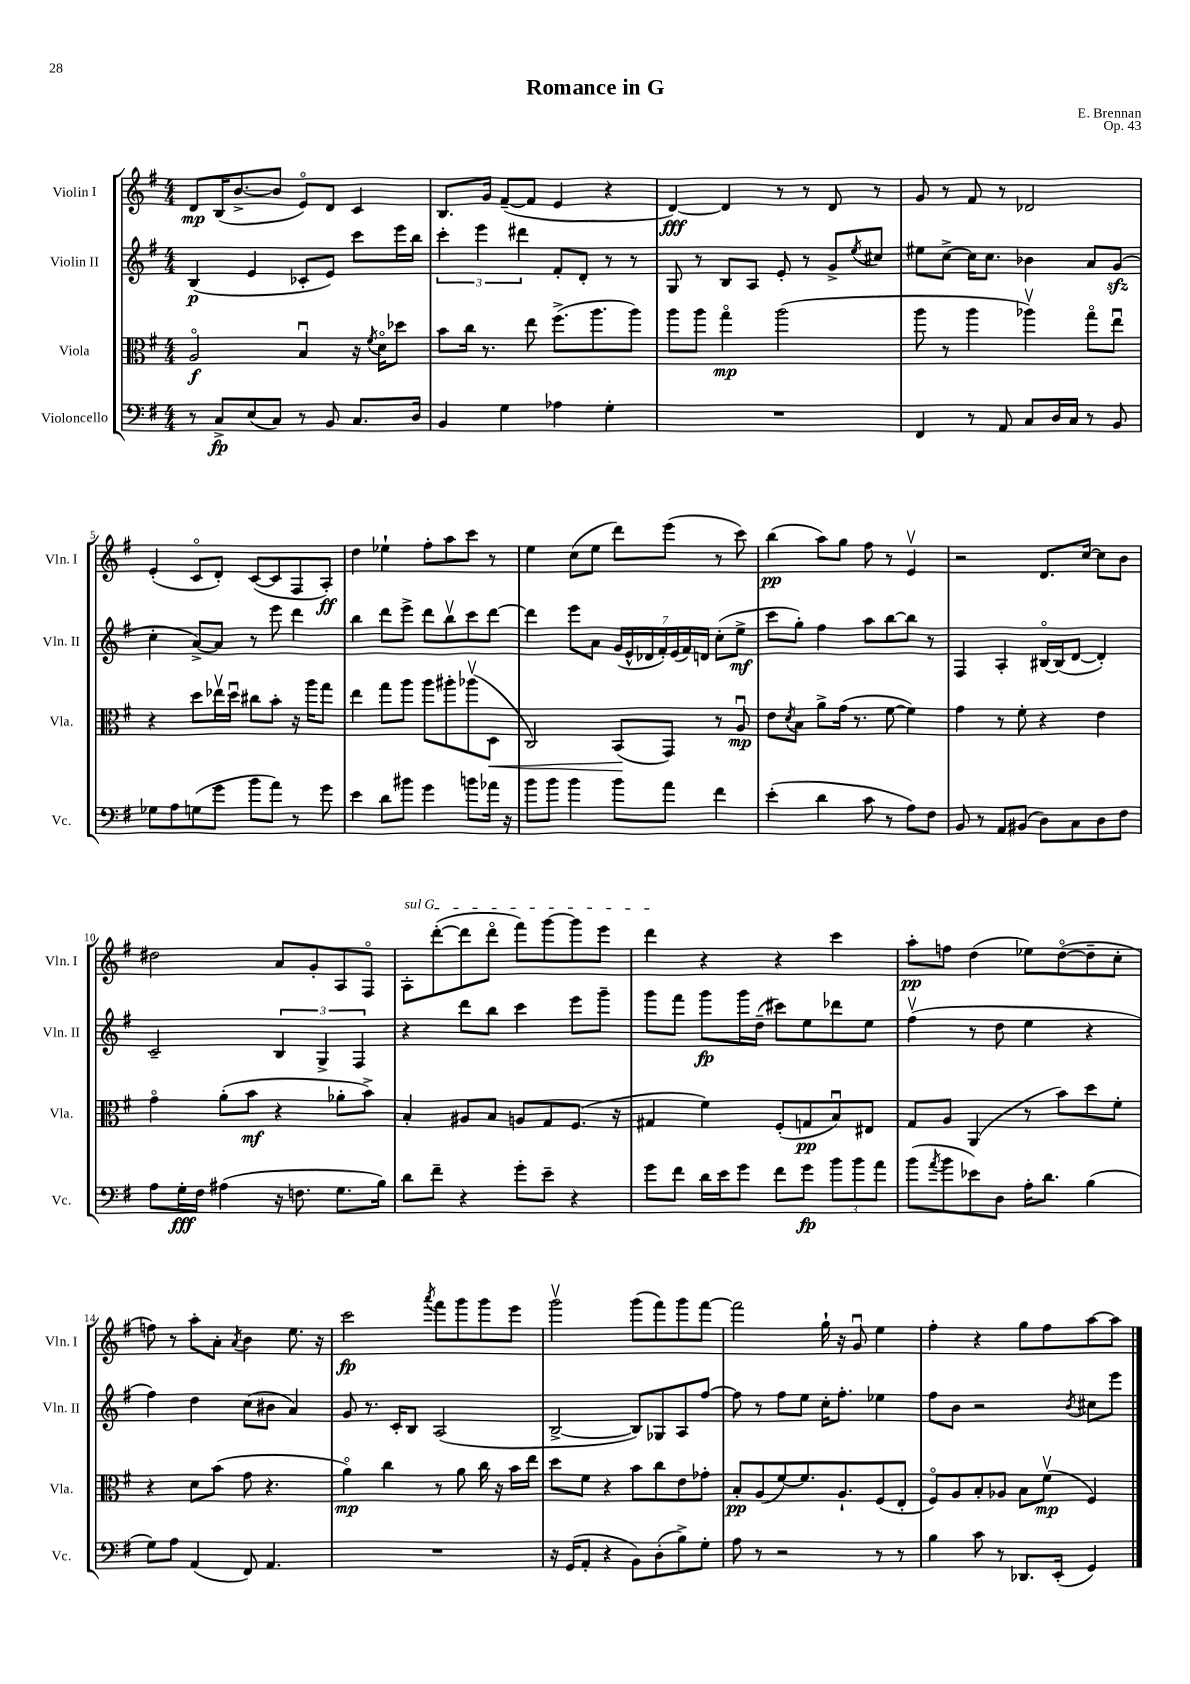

**kern	**kern	**kern	**kern
*staff4	*staff3	*staff2	*staff1
*clefF4	*clefC3	*clefG2	*clefG2
*k[f#]	*k[f#]	*k[f#]	*k[f#]
*M4/4	*M4/4	*M4/4	*M4/4
8r	2Ao	(4B	8d
8C^	.	.	(16B
.	.	.	[8.b^
(8E	.	4e	.
8C)	.	.	8b]
8r	4Bu	8c-'	8eo)
8BB	.	8e)	8d
8.C	16r	8ccc	4c
.	8qf#	.	.
.	16do	.	.
.	8dd-	16eee	.
16D	.	16bb	.
=	=	=	=
4BB	8b	6ccc'	8.B
.	16cc	.	.
.	.	6eee	.
.	8.r	.	16g
4G	.	.	([8f#~
.	.	6ddd#	.
.	8ee	.	8f#]
4A-	(8.ff#^	8f#'	4e
.	.	8d'	.
.	8.aa	.	.
4G'	.	8r	4r
.	8aa)	8r	.
=	=	=	=
1r	8aa	8G	[4d)
.	8aa	8r	.
.	4ggo	8B	4d]
.	.	8A	.
.	(2aa	8e'	8r
.	.	8r	8r
.	.	8g^	8d
.	.	8qee	.
.	.	8cc#	8r
=	=	=	=
4FF#	8aa	8ee#	8g
.	8r	[8cc^	8r
8r	4aa	16cc]	8f#
.	.	8.cc	.
8AA	.	.	8r
8C	4aa-v)	4b-	2d-
16D	.	.	.
16C	.	.	.
8r	8ggo	8a	.
8BB	8eeu	(8g	.
=	=	=	=
8G-	4r	4cc'	(4e'
8A	.	.	.
(8G	8dd	[8a^)	8co
8g	16ee-v	8a]	8d')
.	16ddu	.	.
8b	8cc#	8r	([8c
8a)	8b'	8eee	8c]
8r	16r	4ddd	8F#
.	16aa	.	.
8g	8gg	.	8A')
=	=	=	=
4e	4ee	4bb	4dd
8d	8gg	8ddd	4ee-`
8b#	8aa	8eee^	.
4g	8aa	8ddd	8ff#'
.	8aa#'	8bbv	8aa
8b	(8aa-v	8ccc	8ccc
16a-	8D	[8ddd	8r
16r	.	.	.
=	=	=	=
8b	2C)	4ddd]	4ee
8b	.	.	.
4b	.	8eee	(8cc
.	.	8a	8ee
8b	(8BB	(28g	8ddd)
.	.	28e^^	.
.	.	28d-	.
.	.	28f#')	.
8a	8GG)	.	(8eee
.	.	(28e	.
.	.	28f#)	.
.	.	28d	.
4f#	8r	(8cc'	8r
.	8Au	8ee^	8ccc)
=	=	=	=
(4e'	8e	8ccc	(4bb
.	8qd	.	.
.	8B	8gg')	.
4d	8a^	4ff#	8aa)
.	(16g	.	8gg
.	8.r	.	.
8c	.	8aa	8ff#
8r	[8f#	[8bb	8r
8A)	4f#])	8bb]	4ev
8F#	.	8r	.
=	=	=	=
8BB	4g	4F#	2r
8r	.	.	.
8AA	8r	4A'	.
(8BB#	8f#'	.	.
8D)	4r	[16B#o	8.d
.	.	(16B#]	.
8C	.	[8d	.
.	.	.	[16cc
8D	4e	4d'])	8cc]
8F#	.	.	8b
=	=	=	=
8A	4go	2c~	2dd#
16G'	.	.	.
16F#	.	.	.
(4A#	(8a'	.	.
.	8b	.	.
16r	4r	6B	8a
8.F	.	.	.
.	.	.	8g'
.	.	6G^	.
8.G	8a-'	.	8A
.	.	6F#	.
.	8b^)	.	8F#o
16B)	.	.	.
=	=	=	=
8d	4B'	4r	8A'
8f#~	.	.	([8ddd'
4r	8A#	8ddd	8ddd]
.	8B	8bb	8dddo
8g'	8A	4ccc	8fff#)
8e~	8G	.	[8ggg
4r	(8.F#	8eee	8ggg]
.	.	8ggg~	8eee
.	16r	.	.
=	=	=	=
8g	4G#	8ggg	4ddd
8f#	.	8fff#	.
16d	4f#)	8ggg	4r
16e	.	.	.
8g	.	16ggg	.
.	.	(16dd~	.
8f#	(8F#'	8ccc#)	4r
8g	8G	8ee	.
12b	8Bu)	8ddd-	4ccc
12b	.	.	.
.	8E#	8ee	.
12a	.	.	.
=	=	=	=
(8b	8G	(4ff#v	8aa'
8qa	.	.	.
8b	8A	.	8ff
8e-)	(4AA	8r	(4dd
8D	.	8dd	.
16A'	8r	4ee	8ee-)
8.d	.	.	.
.	8b)	.	([8ddo
(4B	8dd	4r	8dd~]
.	8f#'	.	8cc'
=	=	=	=
8G)	4r	4ff#)	8ff)
8A	.	.	8r
(4AA	8d	4dd	8aa'
.	(8b	.	8a'
.	.	.	8qa
8FF#)	8g	(8cc	4b
4.AA	4.r	8b#	.
.	.	4a)	8.ee
.	.	.	16r
=	=	=	=
1r	4ao)	8g	2ccc
.	.	8.r	.
.	4cc	.	.
.	.	16c'	.
.	.	8B	.
.	.	.	8qaaa
.	8r	(2A	8fff#
.	8a	.	8ggg
.	16cc	.	8ggg
.	16r	.	.
.	16b	.	8eee
.	16ee	.	.
=	=	=	=
16r	8dd	[2B^	2gggv
(16GG	.	.	.
8AA'	8f#	.	.
4r	4r	.	.
8BB)	8b	8B])	(8ggg
(8D'	8cc	8G-	8fff#)
8B^)	8e	8A	8ggg
8G'	8g-'	[8ff#	[8fff#
=	=	=	=
8A	8B'	8ff#]	2fff#]
8r	(8A	8r	.
2r	[8f#)	8ff#	.
.	8.f#]	8ee	.
.	.	16cc'	16gg`
.	8.A`	8.ff#'	16r
.	.	.	8gu
8r	(8F#	4ee-	4ee
8r	8E'	.	.
=	=	=	=
4B	8F#o)	8ff#	4ff#'
.	8A	8b	.
8c	8B'	2r	4r
8r	8A-	.	.
8.DD-	8B	.	8gg
.	(8f#v	.	8ff#
(16EE'	.	.	.
.	.	8qb	.
4GG)	4F#)	8cc#	[8aa
.	.	8eee	8aa]
==	==	==	==
*-	*-	*-	*-
